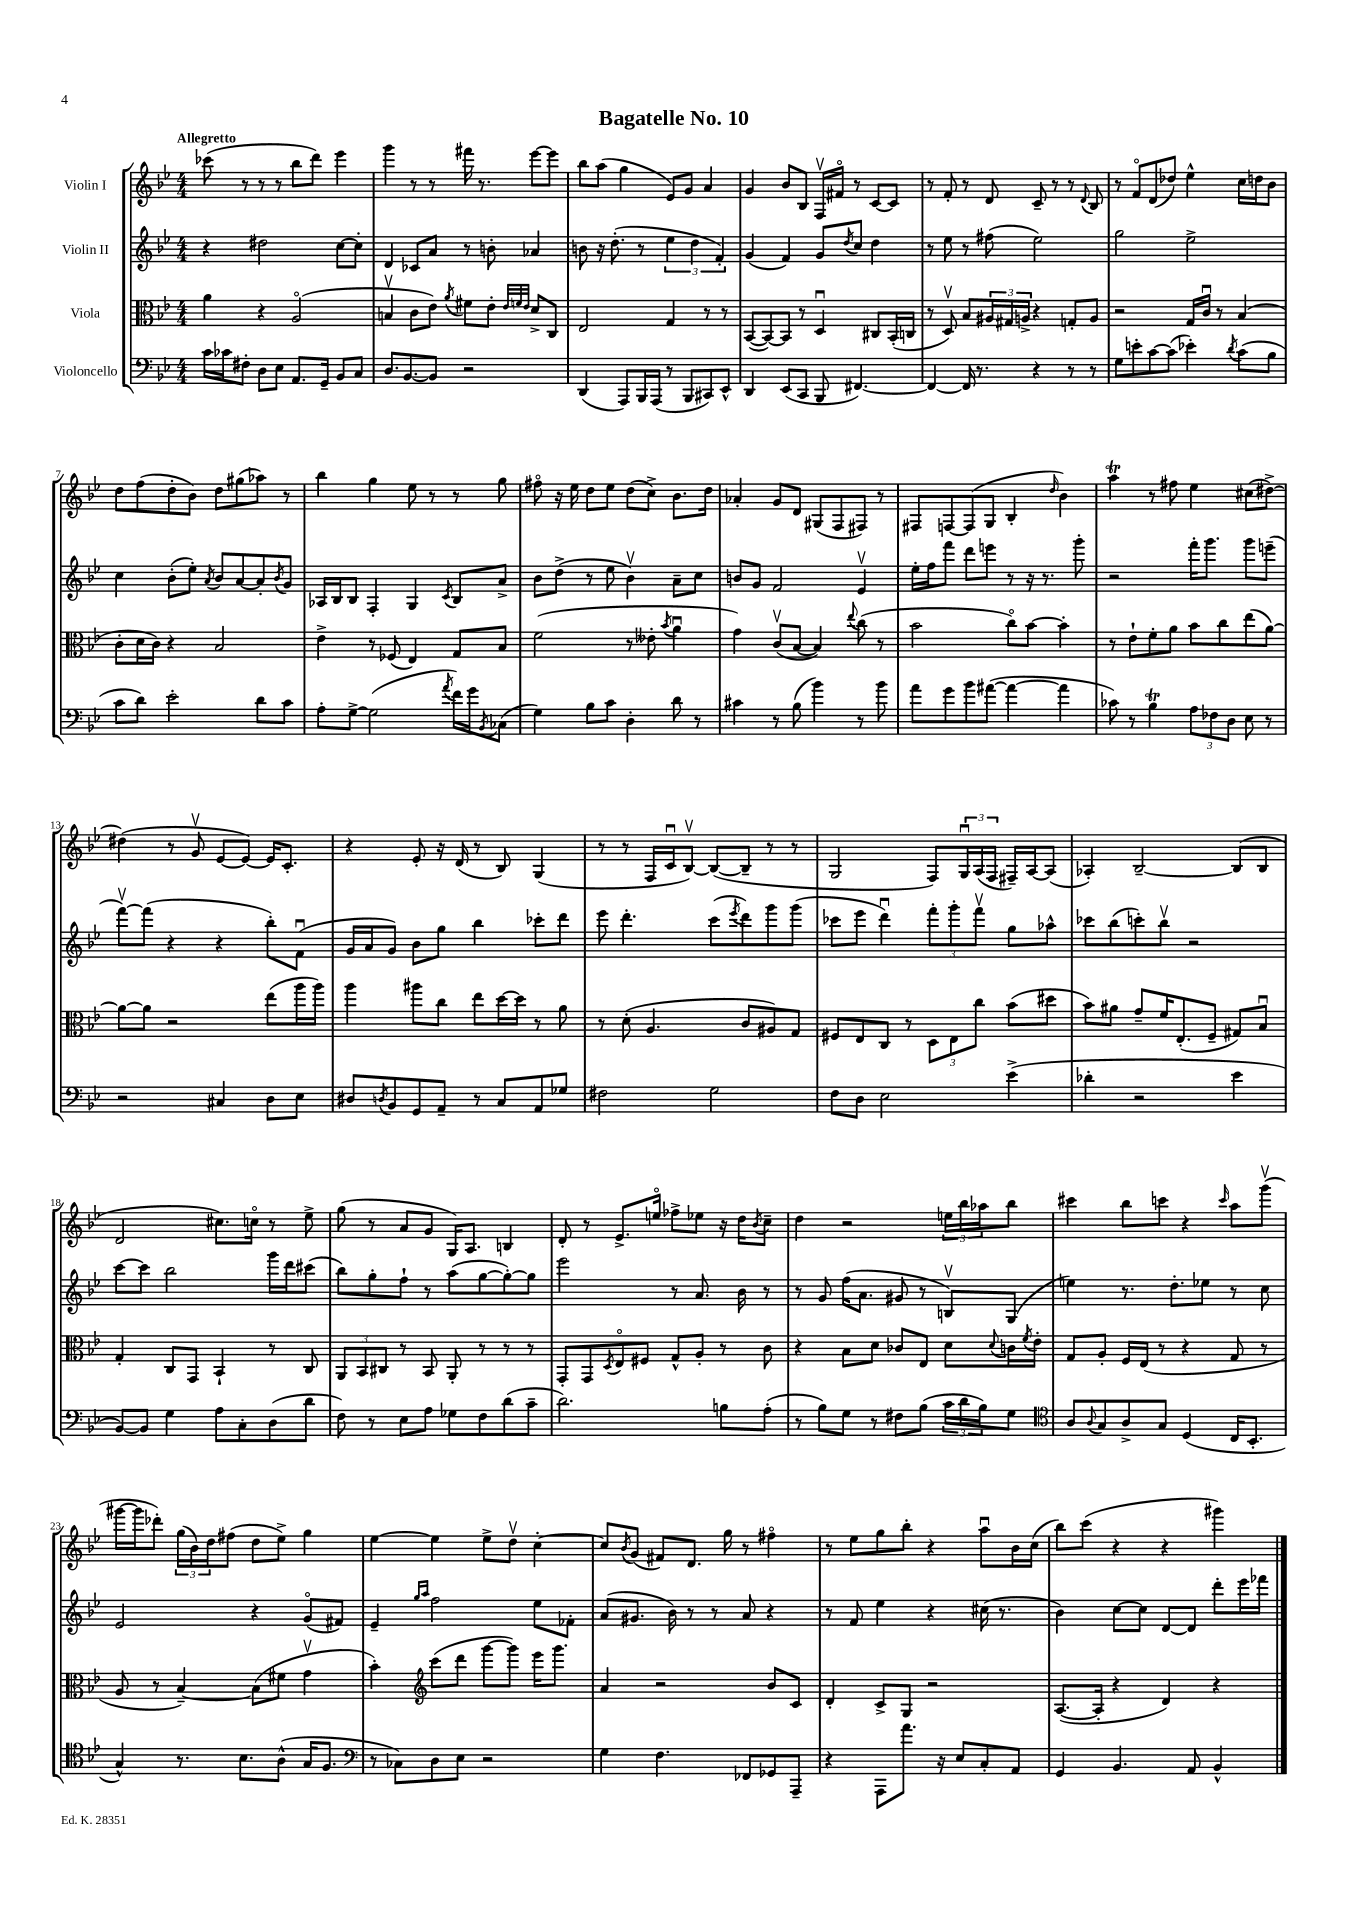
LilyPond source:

\header { title = "Bagatelle No. 10" }
<<
\new StaffGroup <<
\new Staff = "s0" \with { instrumentName = "Violin I" } {
    \clef treble \key bes \major \numericTimeSignature \time 4/4 \tempo "Allegretto"
    ces'''8( r8 r8 r8 bes''8 d'''8) ees'''4 |
    g'''4 r8 r8 fis'''16 r8. ees'''8~ ees'''8 |
    bes''8 a''8( g''4 ees'8) g'8 a'4 |
    g'4 bes'8 bes8 f16\upbow fis'16\flageolet r8 c'8~ c'8 |
    r8 f'8-. r8 d'8 c'8-- r8 r8 \appoggiatura { d'8 } bes8 |
    r8 f'8\flageolet d'8( des''8) ees''4-^ c''16 d''16 bes'8 |
    d''8 f''8( d''8-. bes'8) d''8 gis''8( aes''8) r8 |
    bes''4 g''4 ees''8 r8 r8 g''8 |
    fis''8\flageolet r16 ees''16 d''8 ees''8 d''8( c''8->) bes'8. d''16 |
    aes'4-. g'8 d'8 gis8( f8 fis8) r8 |
    fis8 f8~ f8( g8 bes4-. \grace { d''16 } bes'4) |
    a''4\trill r8 fis''8 ees''4 cis''8( dis''8~->) |
    dis''4( r8 g'8\upbow ees'8~ ees'8~) ees'16 c'8.-. |
    r4 ees'8-. r16 d'16( r8 bes8) g4( |
    r8 r8 f16 c'16\downbow bes8~\upbow) bes8~( bes8-- r8 r8 |
    g2 f8) \tuplet 3/2 { g16\downbow a16( f16 } fis16--) a16~ a8( |
    aes4-.) bes2~-- bes8( bes8 |
    d'2 cis''8.) c''16\flageolet r8 ees''8-> |
    g''8( r8 a'8 g'8 g16) a8. b4 |
    d'8-. r8 ees'8.-> e''16\flageolet fes''8-> ees''8 r16 d''16 \acciaccatura { bes'8 } c''8-- |
    d''4 r2 \tuplet 3/2 { e''16 bes''16 aes''16 } bes''8 |
    cis'''4 bes''8 c'''8 r4 \grace { c'''16 } a''8 g'''8\upbow( |
    gis'''16~ gis'''16 des'''8-.) \tuplet 3/2 { g''16( bes'16) d''16 } fis''8( d''8 ees''8->) g''4 |
    ees''4~ ees''4 ees''8-> d''8\upbow c''4~-. |
    c''8 \acciaccatura { bes'8 } g'8( fis'8) d'8. g''16 r8 fis''4\flageolet |
    r8 ees''8 g''8 bes''8-. r4 a''8\downbow bes'16 c''16( |
    bes''8) c'''8( r4 r4 gis'''4) \bar "|." |
}
\new Staff = "s1" \with { instrumentName = "Violin II" } {
    \clef treble \key bes \major \numericTimeSignature \time 4/4
    r4 dis''2 c''8~ c''8-. |
    d'4 ces'8 a'8 r8 b'8-. aes'4 |
    b'8 r16 d''8.-.( r8 \tuplet 3/2 { ees''4 d''4 f'4-.) } |
    g'4( f'4) g'8 \acciaccatura { d''8 } c''8 d''4 |
    r8 ees''8 r8 fis''8( ees''2) |
    g''2 ees''2-> |
    c''4 bes'8-.( ees''8-.) \acciaccatura { a'8 } bes'8 a'8~ a'8-. \acciaccatura { bes'8 } g'8 |
    aes16 bes16 bes8 f4-. g4 \acciaccatura { c'8 } bes8 a'8-> |
    bes'8 d''8->( r8 ees''8 bes'4\upbow) a'8-- c''8 |
    b'8 g'8 f'2 ees'4\upbow |
    ees''16-. f''16 f'''8 d'''8 e'''8 r8 r16 r8. g'''8-. |
    r2 f'''16-. g'''8. g'''8 e'''8--( |
    f'''8~\upbow) f'''8( r4 r4 bes''8-.) f'8\downbow( |
    g'16 a'16 g'8) bes'8 g''8 bes''4 ces'''8-. d'''8 |
    ees'''8 d'''4.-. c'''8( \acciaccatura { ees'''8 } d'''8) g'''8 g'''8( |
    ces'''8 ees'''8 d'''4\downbow) \tuplet 3/2 { f'''8-. g'''8-. f'''8\upbow } g''8 aes''8-^ |
    ces'''8 bes''8( c'''8-.) bes''8\upbow r2 |
    c'''8~ c'''8 bes''2 g'''16 d'''16 cis'''8( |
    bes''8) g''8-. f''8-! r8 a''8( g''8~ g''8~-.) g''8 |
    ees'''2 r8 a'8. bes'16 r8 |
    r8 g'8 f''16( a'8. gis'8 r8 b8\upbow) g8( |
    e''4) r8. d''8.-. ees''8 r8 c''8 |
    ees'2 r4 g'8\flageolet( fis'8) |
    ees'4-- \grace { g''16 a''16 } f''2 ees''8 fes'8-. |
    a'8( gis'8. bes'16) r8 r8 a'8 r4 |
    r8 f'8 ees''4 r4 cis''16( r8. |
    bes'4) c''8~ c''8 d'8~ d'8 d'''8-. ees'''16 fes'''16 \bar "|." |
}
\new Staff = "s2" \with { instrumentName = "Viola" } {
    \clef alto \key bes \major \numericTimeSignature \time 4/4
    a'4 r4 a2\flageolet( |
    b4\upbow c'8 ees'8) \acciaccatura { a'8 } fis'8 ees'8-. \grace { ees'32 f'32 ees'32 } d'8-> c8 |
    ees2 g4 r8 r8 |
    bes,8~( bes,8~) bes,8 r8 d4\downbow cis8 bes,16-.( c16 |
    r8 d8\upbow) bes8 \tuplet 3/2 { ais16 gis16 a16-> } r4 g8-. a8 |
    r2 g16 c'16\downbow r8 bes4( |
    c'8-. d'16 c'16) r4 bes2 |
    ees'4-> r8 fes8( ees4) g8 bes8 |
    f'2( r8 eeses'8-. \acciaccatura { bes'8 } a'4\downbow |
    g'4) c'8\upbow( bes8~ bes4) \appoggiatura { ees''8 } c''8( r8 |
    bes'2 c''8\flageolet) bes'8~ bes'4-. |
    r8 ees'8-! f'8-. a'8 bes'8 c''8 ees''8( a'8~) |
    a'8~ a'8 r2 ees''8( a''16 a''16) |
    a''4 ais''8 c''8 ees''8 d''16~ d''16 r8 a'8 |
    r8 d'8-.( a4. c'8 ais8) g8 |
    fis8 ees8 c8 r8 \tuplet 3/2 { d8 ees8 c''8 } bes'8( dis''8 |
    bes'8) ais'8 g'8-- f'16 ees8.-.( f8-- gis8) bes8\downbow |
    g4-. c8 g,8 bes,4-! r8 c8 |
    \tuplet 3/2 { a,8 bes,8 cis8 } r8 bes,8 a,8-. r8 r8 r8 |
    g,8-. g,8 \acciaccatura { d8 } ees8\flageolet fis8 g8-^ a8-. r8 c'8 |
    r4 bes8 d'8 ces'8 ees8 d'8 \appoggiatura { d'8 } c'16 \acciaccatura { f'8 } ees'16-. |
    g8 a8-. f16 ees16( r8 r4 g8 r8 |
    a8 r8 bes4~--) bes8( fis'8 g'4\upbow |
    bes'4-.) \clef treble c'''8( d'''8 g'''8~ g'''8) ees'''16 g'''8. |
    a'4 r2 bes'8 c'8 |
    d'4-. c'8-> g8 r2 |
    a8.~( a16-. r4 d'4) r4 \bar "|." |
}
\new Staff = "s3" \with { instrumentName = "Violoncello" } {
    \clef bass \key bes \major \numericTimeSignature \time 4/4
    c'16 ces'16 fis8-. d8 ees8 a,8. g,16-- bes,8 c8 |
    d8. bes,8.~ bes,8 r2 |
    d,4( a,,8) bes,,16 a,,16( r8 bes,,8 cis,8) ees,8-^ |
    d,4 ees,8( c,8 bes,,8 fis,4.~) |
    fis,4~ fis,16 r8. r4 r8 r8 |
    g8 e'8-. c'8~ c'8( ees'4-.) \acciaccatura { d'8 } c'8( bes8 |
    c'8 d'8) ees'2-. d'8 c'8 |
    a8-. g8~-> g2( \acciaccatura { a'8 } f'16) g'16 \acciaccatura { bes,8 } ces8( |
    g4) bes8 c'8 d4-. d'8 r8 |
    cis'4 r8 bes8( bes'4) r8 bes'8 |
    a'8 g'8 bes'8 ais'8~( ais'4~ ais'4 |
    ces'8) r8 bes4\trill \tuplet 3/2 { a8 fes8 d8 } ees8 r8 |
    r2 cis4 d8 ees8 |
    dis8 \acciaccatura { d8 } bes,8 g,8 a,8-- r8 c8 a,8 ges8 |
    fis2 g2 |
    f8 d8 ees2 ees'4->( |
    des'4-. r2 ees'4 |
    bes,8~) bes,8 g4 a8 c8-. d8( d'8 |
    f8) r8 ees8 a8 ges8 f8 d'8( c'8-- |
    d'2.) b8 a8-.( |
    r8 bes8) g8 r8 fis8 bes8( \tuplet 3/2 { c'16 d'16 bes16) } g8 |
    \clef tenor a8 \appoggiatura { a8 } g8 a8-> g8 d4( c16 bes,8.-. |
    g4-^) r8. bes8. a8-^( g16 f8. |
    \clef bass r8 ces8) d8 ees8 r2 |
    g4 f4. fes,8 ges,8 a,,8-- |
    r4 a,,8 a'8. r16 ees8 c8-. a,8 |
    g,4 bes,4. a,8 bes,4-^ \bar "|." |
}
>>
>>
